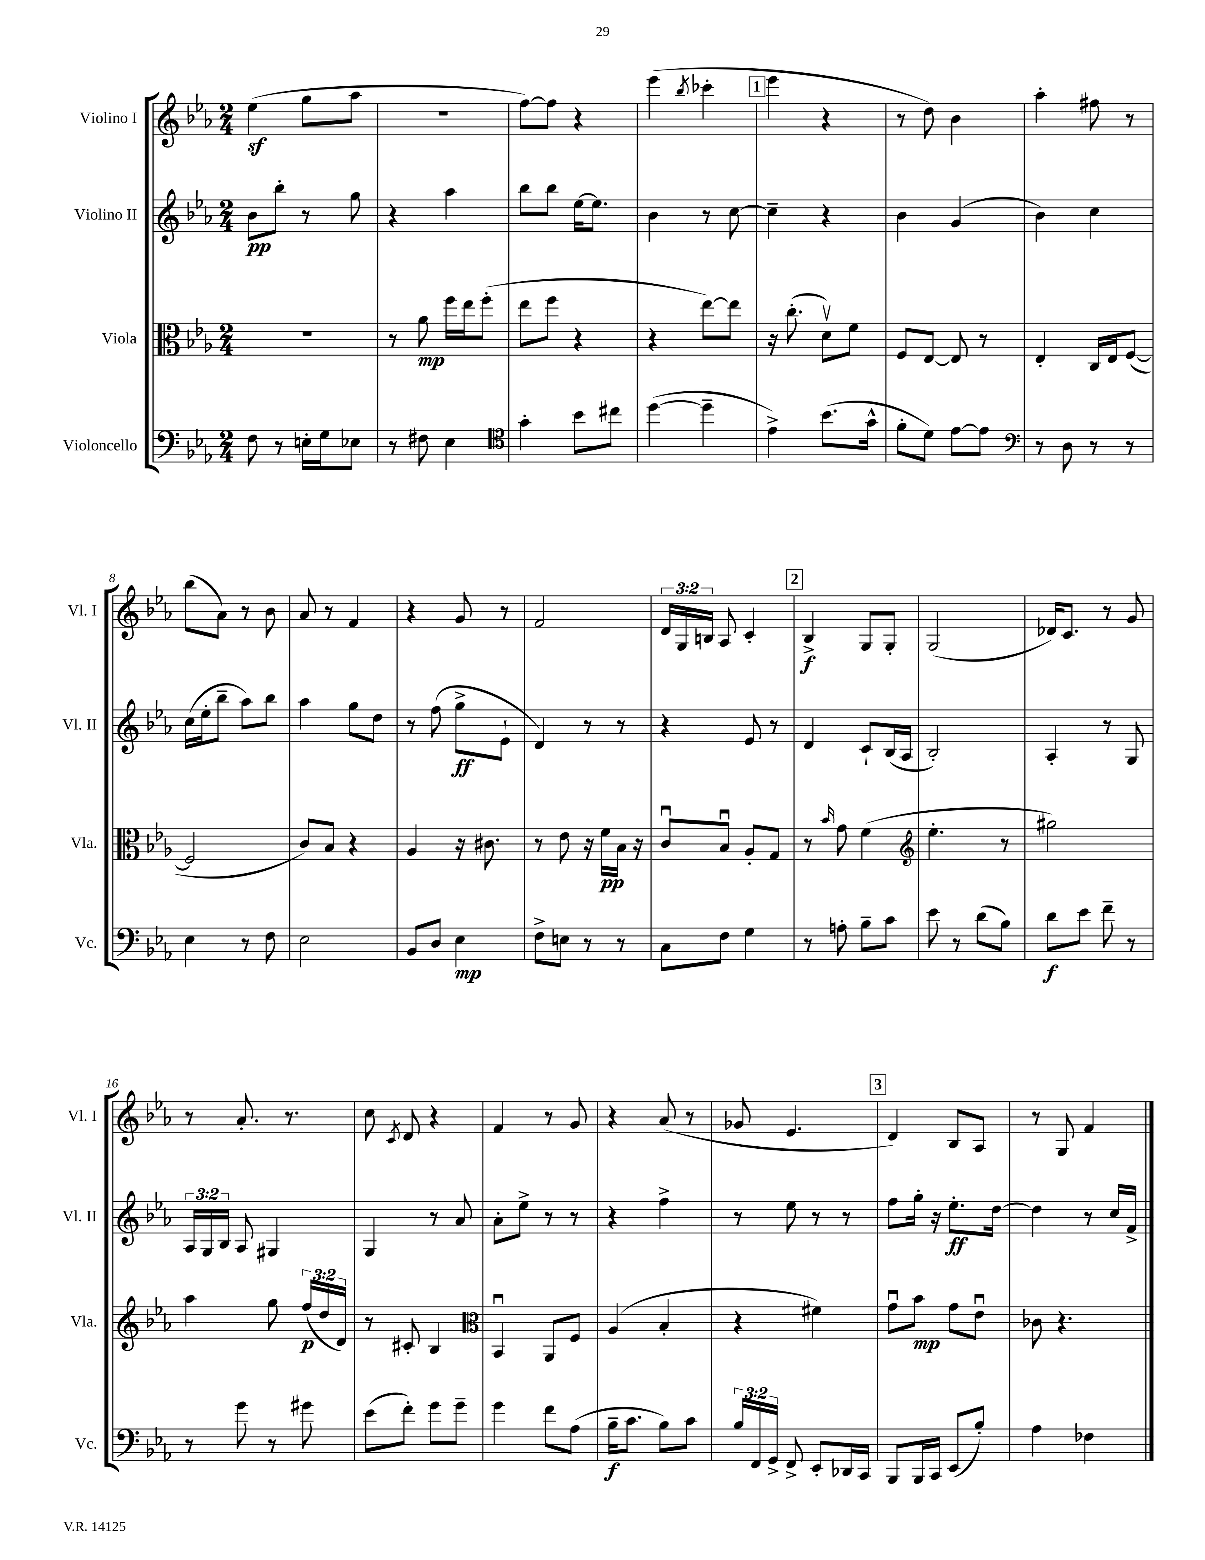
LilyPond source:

<<
\new StaffGroup <<
\new Staff = "s0" \with { instrumentName = "Violino I" shortInstrumentName = "Vl. I" } {
    \clef treble \key ees \major \numericTimeSignature \time 2/4 \override Staff.TupletNumber.text = #tuplet-number::calc-fraction-text
    \autoBeamOff ees''4\sf( g''8[ aes''8] |
    R2 |
    f''8[~) f''8] r4 |
    ees'''4( \acciaccatura { bes''8 } ces'''4-. |
    \mark \markup { \box "1" } ees'''4 r4 |
    r8 d''8) bes'4 |
    aes''4-. fis''8 r8 |
    bes''8[( aes'8]) r8 bes'8 |
    aes'8 r8 f'4 |
    r4 g'8 r8 |
    f'2 |
    \tuplet 3/2 { d'16[ g16 b16] } aes8 c'4-. |
    \mark \markup { \box "2" } bes4->\f g8[ g8]-. |
    g2( |
    des'16[) c'8.] r8 g'8 |
    r8 aes'8.-. r8. |
    c''8 \acciaccatura { c'8 } d'8 r4 |
    f'4 r8 g'8 |
    r4 aes'8( r8 |
    ges'8 ees'4. |
    \mark \markup { \box "3" } d'4) bes8[ aes8] |
    r8 g8 f'4 \bar "|." |
}
\new Staff = "s1" \with { instrumentName = "Violino II" shortInstrumentName = "Vl. II" } {
    \clef treble \key ees \major \numericTimeSignature \time 2/4 \override Staff.TupletNumber.text = #tuplet-number::calc-fraction-text
    \autoBeamOff bes'8[\pp bes''8]-. r8 g''8 |
    r4 aes''4 |
    bes''8[ bes''8] ees''16[~ ees''8.] |
    bes'4 r8 c''8~ |
    \mark \markup { \box "1" } c''4-- r4 |
    bes'4 g'4( |
    bes'4) c''4 |
    c''16[( ees''16-. bes''8]-- aes''8[) bes''8] |
    aes''4 g''8[ d''8] |
    r8 f''8( g''8[->\ff ees'8]-! |
    d'4) r8 r8 |
    r4 ees'8 r8 |
    \mark \markup { \box "2" } d'4 c'8[-! bes16( aes16] |
    bes2-.) |
    aes4-. r8 g8 |
    \tuplet 3/2 { aes16[ g16 bes16] } aes8 gis4 |
    g4 r8 aes'8 |
    aes'8[-. ees''8]-> r8 r8 |
    r4 f''4-> |
    r8 ees''8 r8 r8 |
    \mark \markup { \box "3" } f''8[ g''16]-. r16 ees''8.[-.\ff d''16]~ |
    d''4 r8 c''16[ f'16]-> \bar "|." |
}
\new Staff = "s2" \with { instrumentName = "Viola" shortInstrumentName = "Vla." } {
    \clef alto \key ees \major \numericTimeSignature \time 2/4 \override Staff.TupletNumber.text = #tuplet-number::calc-fraction-text
    \autoBeamOff R2 |
    r8 aes'8\mp f''16[ ees''16 f''8]-.( |
    ees''8[ f''8] r4 |
    r4 ees''8[~) ees''8] |
    \mark \markup { \box "1" } r16 c''8.-.( d'8[\upbow) f'8] |
    f8[ ees8]~ ees8 r8 |
    ees4-. c16[ ees16 f8]~( |
    f2 |
    c'8[) bes8] r4 |
    aes4 r16 cis'8. |
    r8 ees'8 r16 f'16[\pp bes16] r16 |
    c'8[\downbow bes8]\downbow aes8[-. g8] |
    \mark \markup { \box "2" } r8 \grace { bes'16 } g'8 f'4( |
    \clef treble ees''4.-. r8 |
    gis''2) |
    aes''4 g''8 \tuplet 3/2 { f''16[\p( d''16 d'16]) } |
    r8 cis'8-. bes4 |
    \clef alto bes,4\downbow aes,8[ f8] |
    aes4( bes4-. |
    r4 fis'4) |
    \mark \markup { \box "3" } g'8[\downbow bes'8]\mp g'8[ ees'8]\downbow |
    ces'8 r4. \bar "|." |
}
\new Staff = "s3" \with { instrumentName = "Violoncello" shortInstrumentName = "Vc." } {
    \clef bass \key ees \major \numericTimeSignature \time 2/4 \override Staff.TupletNumber.text = #tuplet-number::calc-fraction-text
    \autoBeamOff f8 r8 e16[-. g16 ees8] |
    r8 fis8 ees4 |
    \clef tenor g'4-. bes'8[ cis''8] |
    d''4~( d''4-- |
    \mark \markup { \box "1" } ees'4->) bes'8.[( g'16]-^ |
    f'8[-. d'8]) ees'8[~ ees'8] |
    \clef bass r8 d8 r8 r8 |
    ees4 r8 f8 |
    ees2 |
    bes,8[ d8] ees4\mp |
    f8[-> e8] r8 r8 |
    c8[ f8] g4 |
    \mark \markup { \box "2" } r8 a8-. bes8[-- c'8] |
    ees'8 r8 d'8[( bes8]) |
    d'8[\f ees'8] f'8-- r8 |
    r8 g'8 r8 gis'8 |
    ees'8[( f'8]-.) g'8[ g'8]-- |
    g'4 f'8[ aes8]( |
    bes16[--\f c'8.] bes8[) c'8] |
    \tuplet 3/2 { bes16[ f,16 g,16]-> } f,8-> ees,8[-. des,16 c,16] |
    \mark \markup { \box "3" } bes,,8[ bes,,16 c,16] ees,8[( bes8]-.) |
    aes4 fes4 \bar "|." |
}
>>
>>
